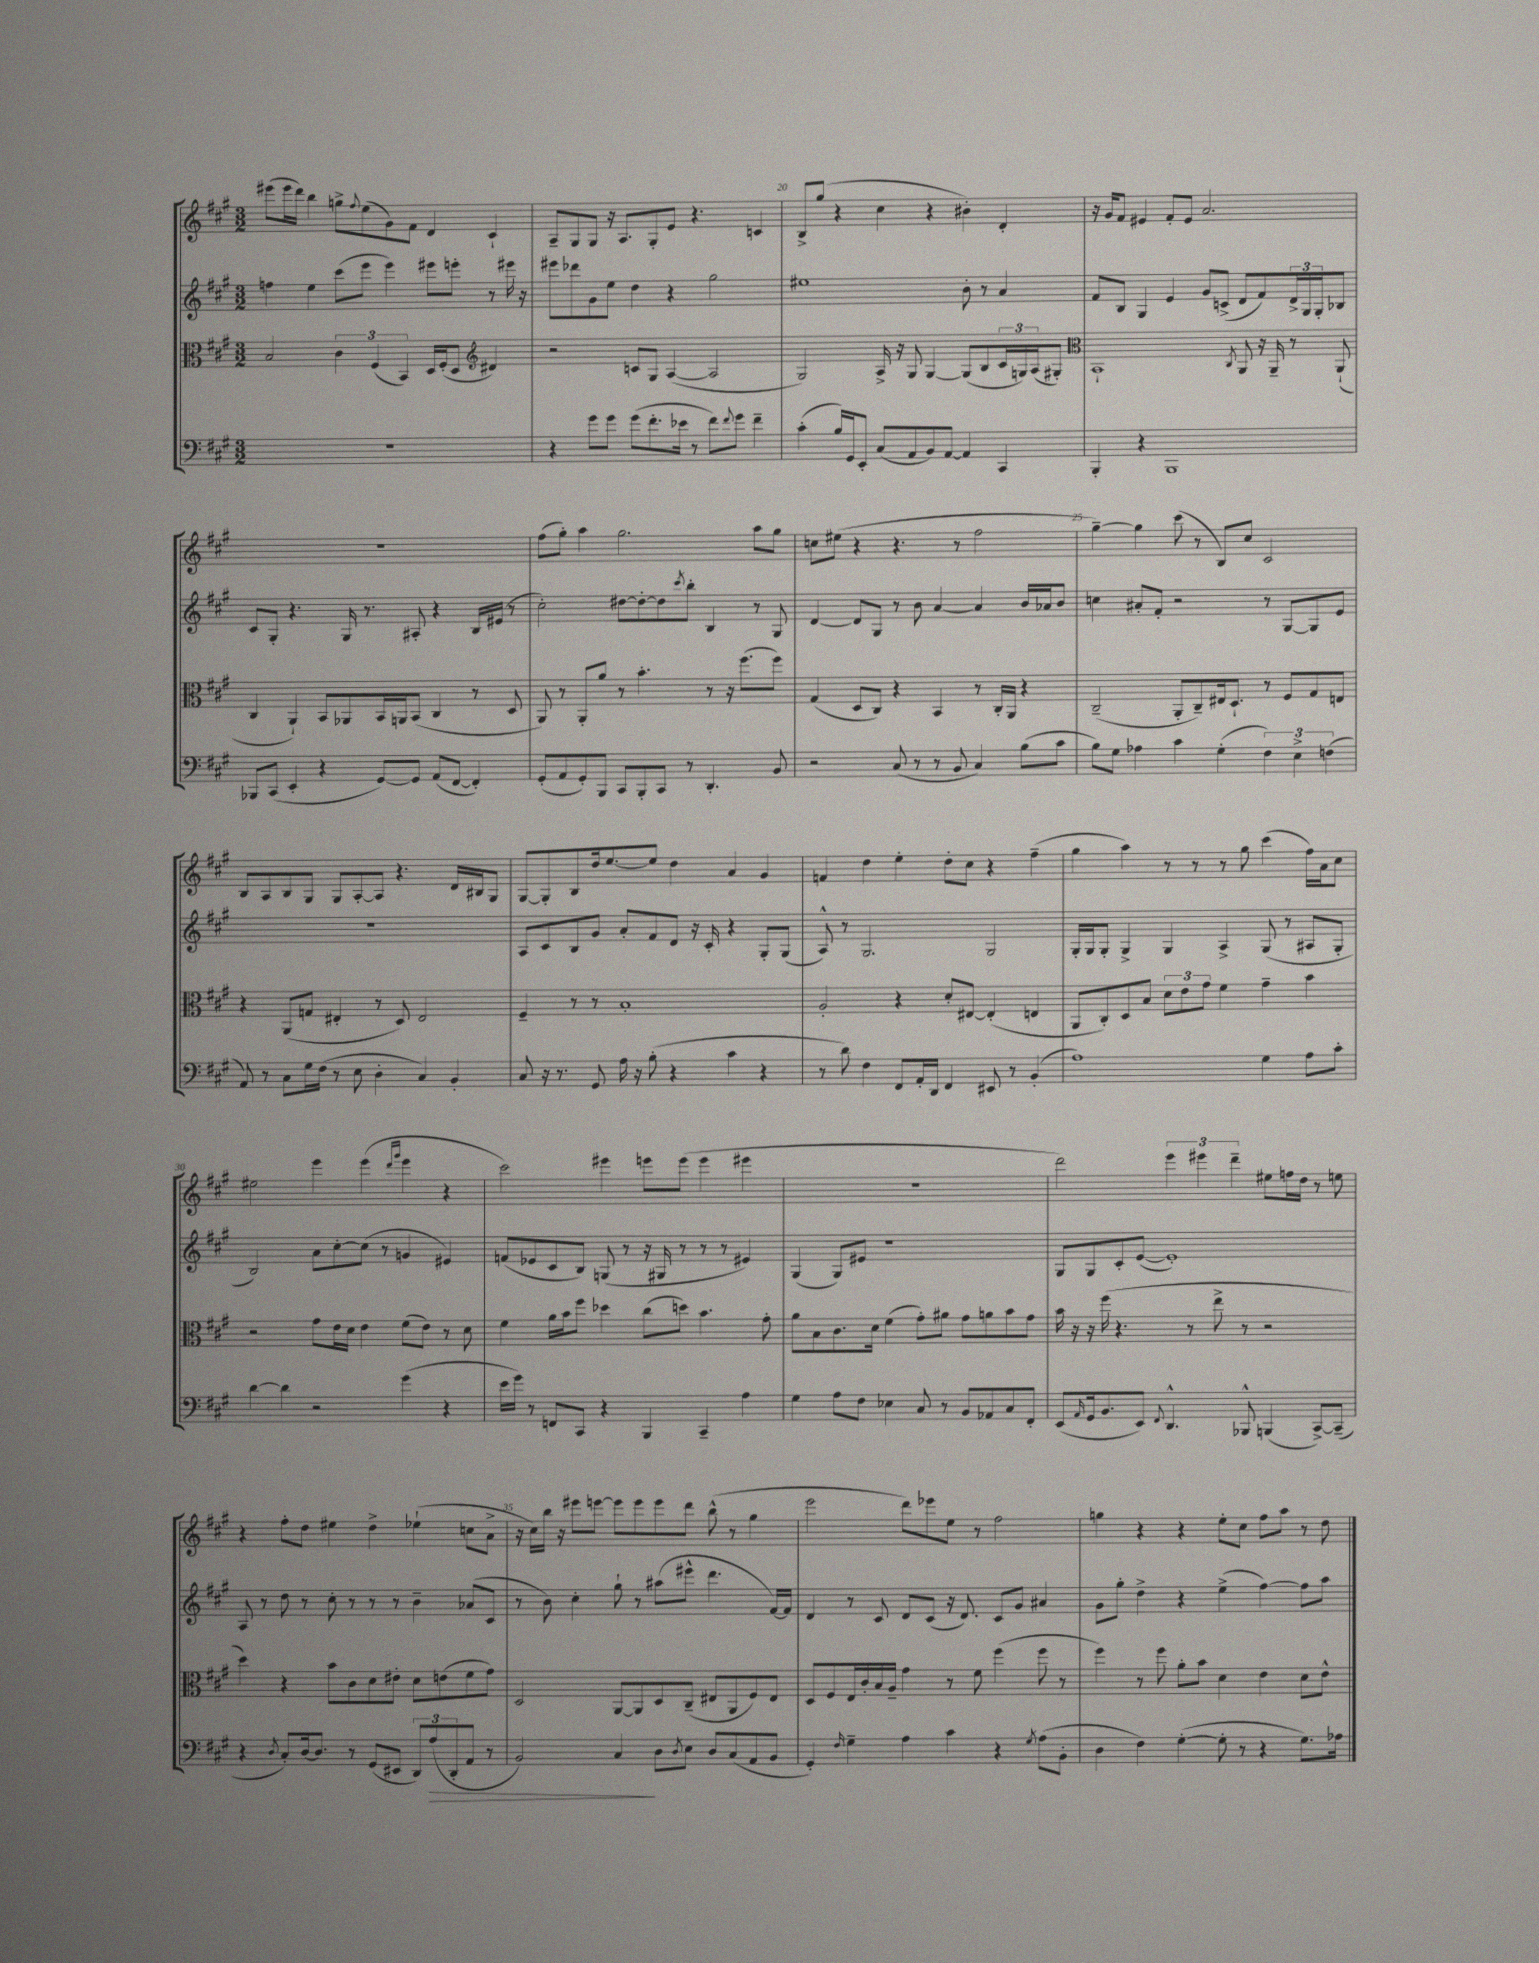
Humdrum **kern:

**kern	**kern	**kern	**kern
*staff4	*staff3	*staff2	*staff1
*clefF4	*clefC3	*clefG2	*clefG2
*k[f#c#g#]	*k[f#c#g#]	*k[f#c#g#]	*k[f#c#g#]
*M3/2	*M3/2	*M3/2	*M3/2
1.r	2B	4ff	(8eee#
.	.	.	16eee#
.	.	.	16ddd)
.	.	4ee	4bb
.	6c#	(8ccc#	8gg^
.	.	.	8qqff#
.	.	8eee	(8ee
.	(6F#	.	.
.	.	4eee)	8g#)
.	6BB)	.	.
.	.	.	8f#
.	16D	8eee#	4d
.	(16F#'	.	.
.	8D	8eee'	.
*	*clefG2	*	*
.	4d#)	8r	4c#`
.	.	16eee#	.
.	.	16r	.
=	=	=	=
4r	2r	8eee#	8A~
.	.	8ddd-	8G#
8g#	.	8g#	8G#
8g#	.	8ee	16r
.	.	.	8.A
(8g#	8c	4dd	.
8.f#'	8G#	.	8G#'
.	([4A	4r	8e
16e-	.	.	.
8r	.	.	4.r
8f#)	2A]	2gg#	.
8qqf#	.	.	.
8g#	.	.	.
4f#~	.	.	4c
=	=	=	=
(4c#'	2G#)	1ee#	8B^
.	.	.	(8gg#
16B)	.	.	4r
16GG#	.	.	.
8EE'	.	.	.
(8C#	16A^	.	4cc#
.	16r	.	.
8AA	8G#	.	.
8BB)	[4G#	.	4r
[8AA	.	.	.
4AA]	(8G#]	8b'	4b#')
.	8B	8r	.
4CC#	24c#	4a	4d'
.	24G)	.	.
.	(24A	.	.
.	8G#')	.	.
=	=	=	=
*	*clefC3	*	*
4BBB'	1BB`	8f#	16r
.	.	.	16g#
.	.	8B	8f#
4r	.	4G#	4e#
1BBB	.	4e	8f#'
.	.	.	8e#
.	.	8g#	2.a
.	.	(8c^	.
.	8qC#	.	.
.	8AA	8d	.
.	16r	8f#)	.
.	16AA~	.	.
.	8r	24d^	.
.	.	24G#	.
.	.	24G#'	.
.	(8AA`	8B-	.
=	=	=	=
8BBB-	4C#	8c#	1.r
(8CC#	.	8G#'	.
4EE'	4AA`)	4.r	.
4r	8BB	.	.
.	8AA-	16G#	.
.	.	8.r	.
[8GG#)	16BB	.	.
.	16AA	.	.
8GG#]	(8BB	8A#'	.
(8AA	4C#	4r	.
[8FF#	.	.	.
4FF#'])	8r	16B	.
.	.	(16e#	.
.	8D	8r	.
=	=	=	=
(8GG#'	8AA)	2cc#')	(8ff#
8AA	8r	.	8gg#')
8GG#')	8AA'	.	4aa
8BBB	8a	.	.
8CC#	8r	[8dd#	2.gg#
8BBB'	4.b'	8dd#'_	.
8CC#	.	8dd#]	.
.	.	8qccc#	.
8r	.	8bb'	.
4.DD'	8r	4B	.
.	16r	.	.
.	(8.ff#	.	.
.	.	8r	8aa
8BB	8ff#)	8G#	8gg#
=	=	=	=
2r	(4G#	[4d	8cc
.	.	.	(8ee#
.	8D	8d]	4r
.	8C#)	8G#	.
(8C#	4r	8r	4.r
8r	.	8b	.
8r	4BB	[4a	.
8BB	.	.	8r
4C#)	8r	4a]	2ff#
.	16C#'	.	.
.	16AA	.	.
(8B	4r	16b	.
.	.	16a-	.
8c#	.	8b	.
=	=	=	=
8B)	(2C#~	4cc	[4gg#~)
8G#	.	.	.
4A-	.	8a#'	4gg#]
.	.	8f#'	.
4c#	8AA'	2r	(8ccc#
.	8C#~)	.	8r
(4G#'	16E#	.	8B)
.	8.D`	.	.
.	.	.	8cc#
6F#)	8r	8r	2c#
.	8F#	[8G#	.
6E^	.	.	.
.	8G#	8G#]	.
(6F	.	.	.
.	8E	8e	.
=	=	=	=
8AA)	4r	1.r	8B
8r	.	.	8A
8C#	(8AA	.	8B
16G#	8G	.	8G#
(16F#	.	.	.
8r	4E#'	.	8G#
8E	.	.	[8A'
4D'	8r	.	8A]
.	8D)	.	4.r
4C#)	2E#	.	.
4BB'	.	.	16d
.	.	.	16B#
.	.	.	8G#
=	=	=	=
8C#	4F#~	8A	[8G#
16r	.	8c#	8G#']
8.r	.	.	.
.	8r	8B	8B
8GG#	8r	8g#	16dd
.	.	.	[8.ee
16A	1B'	8a'	.
16r	.	.	.
(8B'	.	8f#	8ee]
4r	.	8d	4dd
.	.	16r	.
.	.	16c#'	.
4c#	.	4r	4a
4r	.	8G#'	4g#
.	.	(8G#	.
=	=	=	=
8r	2A'	8A^^)	4f
8d)	.	8r	.
4F#	.	2.G#	4dd
8FF#	4r	.	4ee'
16AA'	.	.	.
16DD	.	.	.
4FF#	8d'	.	8dd'
.	[8E#	.	8cc#
8EE#	(4E#']	2G#	4r
8r	.	.	.
(4BB'	4E	.	(4ff#~
=	=	=	=
1A)	8AA	16G#'	4gg#
.	.	16G#	.
.	8C#')	8G#'	.
.	8D	4G#^	4aa)
.	8B	.	.
.	12d	4G#	8r
.	12e	.	.
.	.	.	8r
.	12g#	.	.
.	4f#	4A^	8r
.	.	.	8gg#
4G#	4g#~	(8G#	(4ccc#
.	.	8r	.
8A	4b	8A#	16ff#)
.	.	.	16a
8c#'	.	8G#'	8cc#
=	=	=	=
[4d	2r	2B)	2ee#
4d]	.	.	.
2r	8g#	8a	4eee
.	16e	[8cc#'	.
.	16d	.	.
.	4e	(8cc#]	(4eee
.	.	8r	.
.	.	.	16qqddd
.	.	.	16qqggg#
(4g#	(8f#	4g	4eee
.	8e)	.	.
4r	8r	4e#)	4r
.	8d	.	.
=	=	=	=
16e	4f#	(8f	2ccc#)
16g#)	.	.	.
8r	.	8e-	.
8FF	16a	8c#	.
.	16b	.	.
8CC#	8ff#	8B)	.
4r	4dd-	(8G	4eee#
.	.	8r	.
4BBB	(8cc#	16r	8eee
.	.	16G#	.
.	8dd)	8r	(8eee
4CC#~	4.b	8r	4eee
.	.	8r	.
4A	.	4e#)	4eee#
.	8g#'	.	.
=	=	=	=
4G#	8a	(4G#	1.r
.	8B	.	.
8A	8.c#	8G#)	.
8F#	.	8e#	.
.	16d	.	.
4E-	(4f#	1r	.
8C#	8g#')	.	.
8r	8a#	.	.
8BB	8g#	.	.
8AA-	8a	.	.
8C#	8b	.	.
8FF#'	8g#	.	.
=	=	=	=
(8EE	16b	8G#	2ddd)
.	16r	.	.
16qqAA	.	.	.
16GG#	16r	8G#	.
8.BB	(16ff#	.	.
.	4.r	8c#'	.
8EE)	.	([8e	.
8qqFF#	.	.	.
4.DD^^	.	1e'])	6eee
.	8r	.	.
.	.	.	6eee#
.	8ee^	.	.
.	.	.	6ddd~
8BBB-^^	8r	.	.
(4BBB	2r	.	8ee#
.	.	.	16ff
.	.	.	16dd
[8CC#^)	.	.	8r
(8CC#~]	.	.	8ee
=	=	=	=
4r	4dd)	8A	4r
.	.	8r	.
8qD	.	.	.
8C#')	4r	8dd	8ff#'
[16D	.	8r	8dd
8.D]	.	.	.
.	8b	8cc#'	4ee#
8r	8c#	8r	.
(8GG#	8d	8r	4dd^
8EE#	8e#'	8r	.
12DD)	8d	4b~	(4ee-`
(12A	.	.	.
.	(8e	.	.
12DD'	.	.	.
8AA	8f#	(8a-	8cc
8r	8g#)	8c#	8a^
=	=	=	=
2BB)	2D	8r	16r
.	.	.	16cc#)
.	.	8b)	16bb
.	.	.	16r
.	.	4cc#'	8eee#
.	.	.	[8eee
4C#	[8AA	8gg#`	8eee]
.	8AA]	8r	8eee
8D	8D	(8aa#	8eee
8qD	.	.	.
8E	(8C#~	8eee#^^	8ddd
8D	8E#	4.ddd	(8bb^^
(8C#	8AA	.	8r
8AA	8F#)	.	4gg#
8BB	8E#	[16f#)	.
.	.	16f#]	.
=	=	=	=
4GG#')	8D	4d	2eee
.	8F#	.	.
16qqF#	.	.	.
4G#~	16E	8r	.
.	16c#'	.	.
.	16B	8c#	.
.	16A~	.	.
4A	4g#	8d	8ddd)
.	.	(8c#	8eee-
4c#	8r	16r	8ee
.	.	8.d)	.
.	8f#	.	8r
4r	(4ff#	8c#	2ff#
.	.	8g#	.
8qG#	.	.	.
(8A	8ff#	4a#	.
8BB'	8r	.	.
=	=	=	=
4D	4ff#)	8g#	4gg
.	.	8gg#'	.
4F#)	8r	4dd^	4r
.	8ff#	.	.
([4G#'	8a'	4r	4r
.	8b	.	.
8G#']	4d	(4ee^	8ee'
8r	.	.	8cc#
4r	4e	[4ff#)	8ff#
.	.	.	8aa
8.G#)	8d	8ff#]	8r
.	8e^^	8aa	8dd
16A-	.	.	.
==	==	==	==
*-	*-	*-	*-
